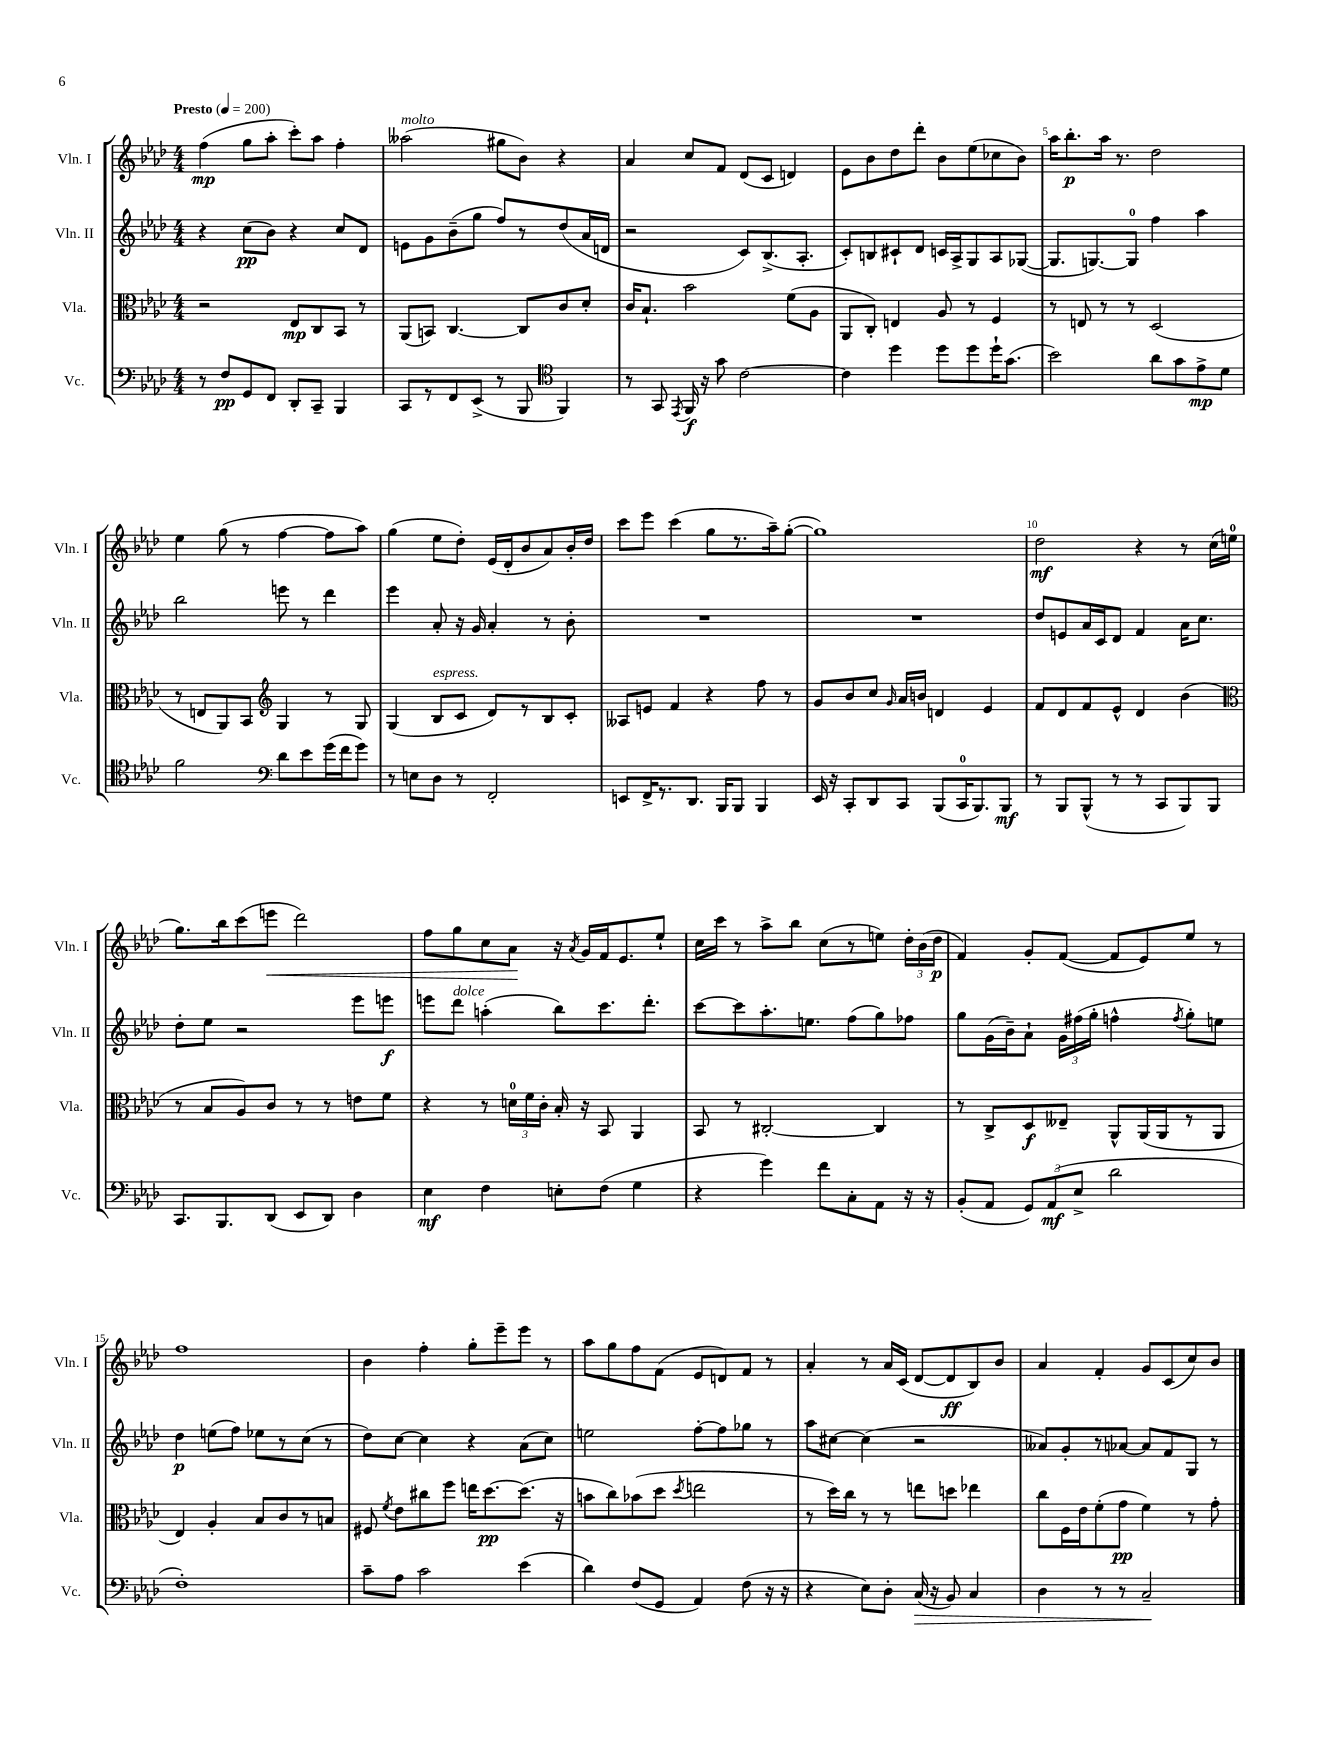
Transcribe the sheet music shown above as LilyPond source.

<<
\new StaffGroup <<
\new Staff = "s0" \with { instrumentName = "Vln. I" shortInstrumentName = "Vln. I" } {
    \clef treble \key aes \major \numericTimeSignature \time 4/4 \tempo "Presto" 4 = 200
    \autoBeamOff f''4\mp( g''8[ aes''8]-. c'''8[-.) aes''8] f''4-. |
    aeses''2^\markup { \italic "molto" }( gis''8[ bes'8]) r4 |
    aes'4 c''8[ f'8] des'8[( c'8] d'4) |
    ees'8[ bes'8 des''8 des'''8]-. bes'8[ ees''8( ces''8 bes'8]) |
    aes''16[ bes''8.-.\p aes''16] r8. des''2 |
    ees''4 g''8( r8 f''4~ f''8[ aes''8]) |
    g''4( ees''8[ des''8]-.) ees'16[( des'16-. bes'8 aes'8) bes'16-. des''16] |
    c'''8[ ees'''8] c'''4( g''8[ r8. aes''16--) g''8]~-.( |
    g''1) |
    des''2\mf r4 r8 c''16[( e''16]-0 |
    g''8.[) bes''16 c'''8( e'''8]\< des'''2) |
    f''8[ g''8 c''8 aes'8]\! r16 \acciaccatura { aes'8 } g'16[ f'16 ees'8. ees''8]-! |
    c''16[ c'''16] r8 aes''8[-> bes''8] c''8[( r8 e''8]) \tuplet 3/2 { des''16[-. bes'16( des''16]\p } |
    f'4) g'8[-. f'8]~( f'8[ ees'8) ees''8] r8 |
    f''1 |
    bes'4 f''4-. g''8[-. ees'''8-- ees'''8] r8 |
    aes''8[ g''8 f''8 f'8]( ees'8[ d'8) f'8] r8 |
    aes'4-. r8 aes'16[ c'16]( des'8[~ des'8\ff bes8) bes'8] |
    aes'4 f'4-. g'8[ c'8( c''8) bes'8] \bar "|." |
}
\new Staff = "s1" \with { instrumentName = "Vln. II" shortInstrumentName = "Vln. II" } {
    \clef treble \key aes \major \numericTimeSignature \time 4/4
    \autoBeamOff r4 c''8[\pp( bes'8]) r4 c''8[ des'8] |
    e'8[ g'8 bes'8--( g''8] f''8[) r8 des''8( aes'16 d'16] |
    r2 c'8[) bes8.->( aes8.]-. |
    c'8[-.) b8 cis'8-! des'8] c'16[ aes16-> g8 aes8 ges8]~( |
    ges8.[ g8.~) g8]-0 f''4 aes''4 |
    bes''2 e'''8 r8 des'''4 |
    ees'''4 aes'8-. r16 g'16 aes'4-. r8 bes'8-. |
    R1 |
    R1 |
    des''8[ e'8 aes'16 c'16 des'8] f'4 aes'16[ c''8.] |
    des''8[-. ees''8] r2 ees'''8[ e'''8]\f |
    e'''8[ des'''8]^\markup { \italic "dolce" } a''4-.( bes''8[) c'''8. des'''8.]-. |
    c'''8[~ c'''8 aes''8.-. e''8.] f''8[( g''8) fes''8] |
    g''8[ g'16( bes'16--) aes'8]-! \tuplet 3/2 { g'16[ fis''16( g''16]-. } f''4-^ \acciaccatura { f''8 } g''8[-.) e''8] |
    des''4\p e''8[( f''8]) ees''8[ r8 c''8]( r8 |
    des''8[) c''8]~ c''4 r4 aes'8[( c''8]) |
    e''2 f''8[~-. f''8 ges''8] r8 |
    aes''8[ cis''8]~ cis''4( r2 |
    aeses'8[) g'8-. r8 aes'8]~ aes'8[ f'8 g8] r8 \bar "|." |
}
\new Staff = "s2" \with { instrumentName = "Vla." shortInstrumentName = "Vla." } {
    \clef alto \key aes \major \numericTimeSignature \time 4/4
    \autoBeamOff r2 ees8[\mp c8 bes,8] r8 |
    aes,8[( b,8]) c4.~ c8[ c'8 des'8]-. |
    c'16[ bes8.]-! bes'2 f'8[( aes8] |
    aes,8[ c8]-.) e4 aes8 r8 f4 |
    r8 e8 r8 r8 des2( |
    r8 e8[ aes,8) bes,8] \clef treble g4 r8 g8 |
    g4( bes8[^\markup { \italic "espress." } c'8] des'8[) r8 bes8 c'8]-. |
    aeses8[ e'8] f'4 r4 f''8 r8 |
    g'8[ bes'8 c''8] \grace { g'16 } aes'16[ b'16] d'4 ees'4 |
    f'8[ des'8 f'8 ees'8]-^ des'4 bes'4( |
    \clef alto r8 bes8[ aes8) c'8] r8 r8 e'8[ f'8] |
    r4 r8 \tuplet 3/2 { d'16[-0 f'16 c'16]-. } bes16-. r16 bes,8 aes,4 |
    bes,8 r8 cis2~-. cis4 |
    r8 c8[-> des8\f eeses8]-- aes,8[-^ aes,16( aes,16 r8 aes,8] |
    ees4) aes4-. bes8[ c'8 r8 b8] |
    fis8 \acciaccatura { f'8 } ees'8[ cis''8 f''8] e''16[ des''8.~\pp des''8.]( r16 |
    b'8[ c''8) bes'8( des''8] \acciaccatura { des''8 } e''2 |
    r8 des''16[) c''16] r8 r8 e''8[ d''8] ees''4 |
    c''8[ f16 ees'16 f'8-.( g'8]\pp f'4) r8 g'8-. \bar "|." |
}
\new Staff = "s3" \with { instrumentName = "Vc." shortInstrumentName = "Vc." } {
    \clef bass \key aes \major \numericTimeSignature \time 4/4
    \autoBeamOff r8 f8[\pp g,8 f,8] des,8[-. c,8]-- bes,,4 |
    c,8[ r8 f,8 ees,8]->( r8 bes,,8 \clef tenor f,4) |
    r8 g,8 \acciaccatura { ees,8 } f,16\f r16 g'8 c'2~ |
    c'4 des''4 des''8[ des''8 des''16-! g'8.]( |
    bes'2) aes'8[ g'8 ees'8->\mp des'8] |
    f'2 \clef bass des'8[ ees'8 g'16( f'16 g'8]) |
    r8 e8[ des8] r8 f,2-. |
    e,8[ f,16-> r8. des,8.] bes,,16[ bes,,8] bes,,4 |
    ees,16 r16 c,8[-. des,8 c,8] bes,,8[( c,16-0 bes,,8.) bes,,8]\mf |
    r8 bes,,8[ bes,,8]-^( r8 r8 c,8[ bes,,8) bes,,8] |
    c,8.[ bes,,8. des,8]( ees,8[ des,8]) des4 |
    ees4\mf f4 e8[-. f8]( g4 |
    r4 g'4) f'8[ c8-. aes,8] r16 r16 |
    bes,8[-.( aes,8] \tuplet 3/2 { g,8[) aes,8\mf( ees8]-> } des'2 |
    f1-.) |
    c'8[-- aes8] c'2 ees'4( |
    des'4) f8[( g,8] aes,4) f8( r16 r16 |
    r4 ees8[) des8]-. c16\>( r16 bes,8) c4 |
    des4 r8 r8 c2--\! \bar "|." |
}
>>
>>
\layout { \context { \Score \override BarNumber.break-visibility = ##(#f #t #t) barNumberVisibility = #(every-nth-bar-number-visible 5) } }
